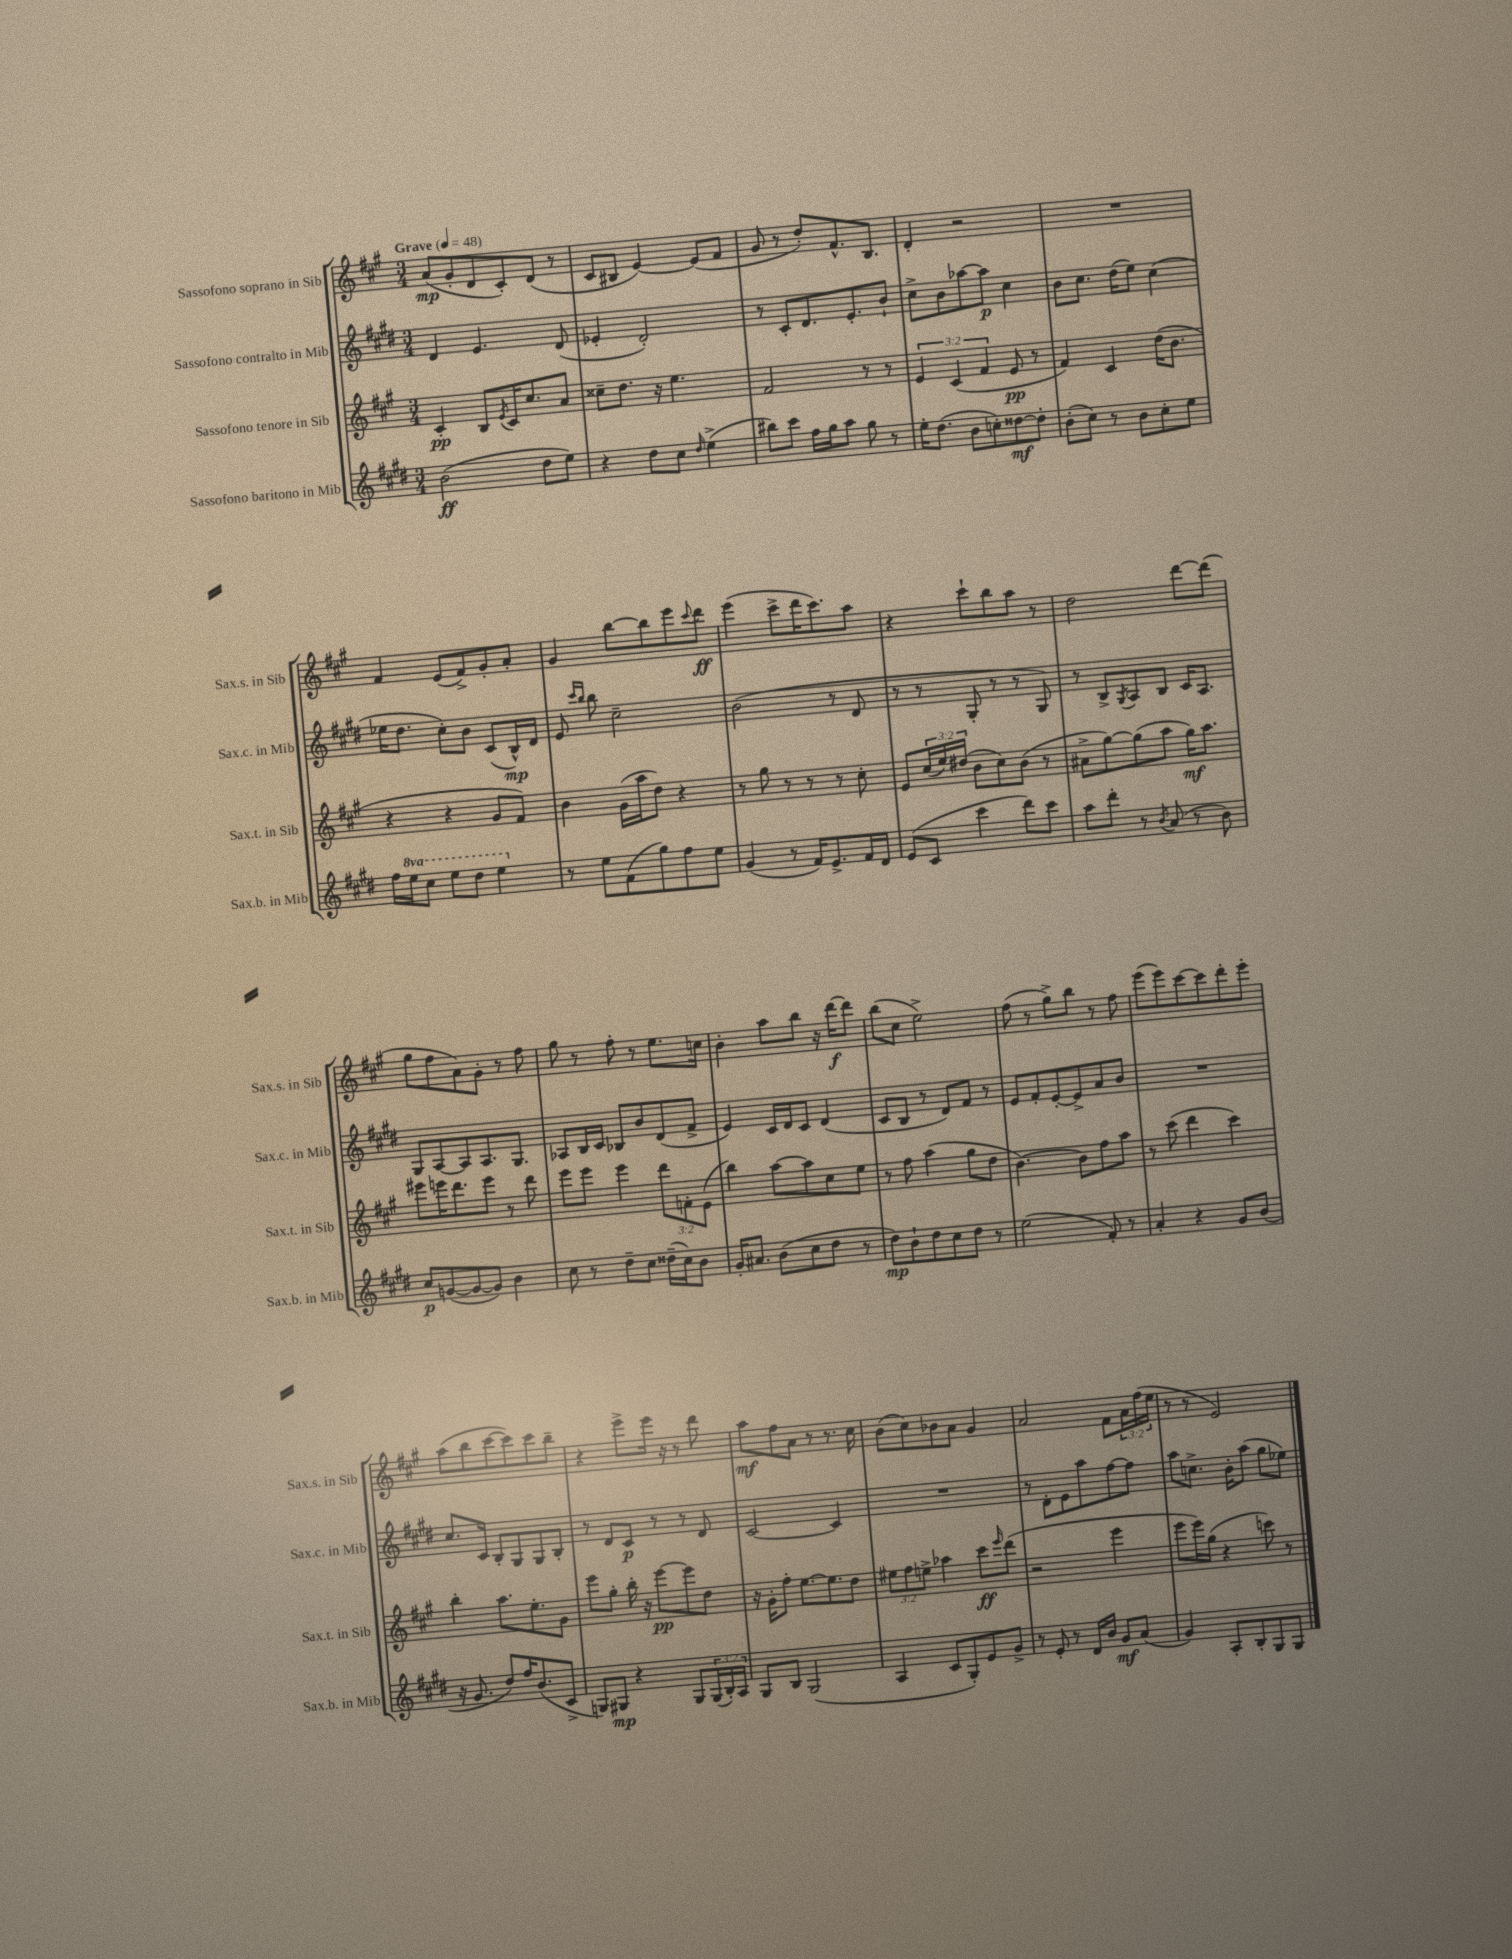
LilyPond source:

<<
\new StaffGroup <<
\new Staff = "s0" \with { instrumentName = "Sassofono soprano in Sib" shortInstrumentName = "Sax.s. in Sib" } {
    \clef treble \key a \major \numericTimeSignature \time 3/4 \override Staff.TupletNumber.text = #tuplet-number::calc-fraction-text \tempo "Grave" 4 = 48
    a'8\mp( gis'8-. d'8 cis'8-.) d'8( r8 |
    cis'8 bis8 e'4~) e'8( fis'8 |
    gis'8 r8 d''8-.) fis'8.-^ b8. |
    d'4-. r2 |
    R2. |
    fis'4 e'8( fis'8->) gis'8-. a'8-. |
    gis'4 b''8~ b''8 e'''8 \appoggiatura { cis'''8 } d'''8\ff |
    e'''4( cis'''8-> d'''16 cis'''8.) a''8 |
    r4 cis'''8-! b''8 a''8 r8 |
    d''2 d'''8~ d'''8( |
    gis''8 fis''8 a'8) gis'8-. r8 fis''8 |
    gis''8 r8 fis''8-. r8 e''8. c''16 |
    b'4-. a''8 b''8 r16 d'''16~\f d'''8 |
    b''8( cis''8 e''2->) |
    fis''8( r8 gis''8->) b''8 r8 fis''8 |
    e'''8( e'''8) cis'''8~ cis'''8 d'''8-. e'''8-. |
    a''8( b''8 cis'''8~ cis'''8) cis'''8 b''8-- |
    r4 e'''8-> e'''16 r16 r8 d'''8 |
    a''8\mf fis''8 a'8 r8 r8. cis''16 |
    b'8( cis''8) bes'8 a'8 gis'4 |
    a'2 fis'8 \tuplet 3/2 { a'16 fis''16( e''16 } |
    r8 r8 e'2) \bar "|." |
}
\new Staff = "s1" \with { instrumentName = "Sassofono contralto in Mib" shortInstrumentName = "Sax.c. in Mib" } {
    \clef treble \key e \major \numericTimeSignature \time 3/4
    dis'4 e'4. dis'8( |
    ees'4-. dis'2-.) |
    r8 cis'8-. dis'8. e'8.-. b'8-! |
    cis''8-> b'8 aes''8~ aes''8\p cis''4 |
    b'8 cis''8. dis''16( e''8) cis''4( |
    ees''16 dis''8. cis''8-.) b'8 cis'8( b16-^\mp) dis'16 |
    e'8 \grace { cis'''16 b''16 } b''8 cis''2-- |
    b'2( r8 dis'8 |
    r8 r8 gis8-. r8 r8 gis8) |
    r8 b8-> \acciaccatura { gis8 } a8 b8 cis'16 a8. |
    gis8 a8~ a8 a8. gis8. |
    aes8 b16 cis'16 bes8 b'8 dis'8( fis'8-> |
    e'4) cis'16 dis'16 cis'8 dis'4( |
    cis'8 b8 r8 dis'8) fis'8 r8 |
    e'8 fis'8-. e'8~-. e'8-> a'8 b'8 |
    R2. |
    cis''8. cis'16 b8-. gis8 gis8 b8-. |
    r8 dis'8 cis'8\p r8 r8 dis'8 |
    cis'2~ cis'4 |
    R2. |
    r8 dis'8-. e'8 a''8 fis''8~ fis''8 |
    a''8 c''8.-> b'16-. a''8( gis''8 ees''8) \bar "|." |
}
\new Staff = "s2" \with { instrumentName = "Sassofono tenore in Sib" shortInstrumentName = "Sax.t. in Sib" } {
    \clef treble \key a \major \numericTimeSignature \time 3/4 \override Staff.TupletNumber.text = #tuplet-number::calc-fraction-text
    cis'4-.\pp b8 \acciaccatura { e'8 } cis'16 cis''8. a'8 |
    cisis''8-- d''8. r16 e''4. |
    fis'2 r8 r8 |
    \tuplet 3/2 { e'4 cis'4( fis'4 } e'8\pp r8 |
    fis'4) cis'4 d''16( b'8. |
    r4 r4 gis'8 fis'8) |
    b'4 gis'16( a''16 d''8) r4 |
    r8 gis''8 r8 r8 r8 cis''8-. |
    e'8 \tuplet 3/2 { cis''16( e''16) dis''16( } b'8 cis''8) b'8( r8 |
    ais'8-> gis''8~) gis''8( a''8 gis''16\mf) a''8. |
    eis'''8 e'''16 d'''8. e'''8 r8 d'''8 |
    e'''8 e'''8 e'''4 \tuplet 3/2 { d'''8 f'8-. e'8( } |
    b''4) a''8~ a''8 cis''8 e''8 |
    r8 fis''8 a''4( gis''8 d''8 |
    b'4.~) b'8 fis''8 a''8 |
    r8 cis'''8( d'''4 cis'''4) |
    b''4-. a''8. e''8.-. gis'8 |
    e'''8 gis''8-. b''16-. r16 e'''8~\pp e'''8 d''8 |
    r16 gis'16-. fis''8-. e''8.~ e''8. d''8 |
    \tuplet 3/2 { eis''8 fis''8 e''8-> } aes''4 cis'''8\ff \grace { e'''16 } d'''8( |
    r2 e'''4 |
    e'''8 e'''16) gis''16( r4 c'''8) r8 \bar "|." |
}
\new Staff = "s3" \with { instrumentName = "Sassofono baritono in Mib" shortInstrumentName = "Sax.b. in Mib" } {
    \clef treble \key e \major \numericTimeSignature \time 3/4 \override Staff.TupletNumber.text = #tuplet-number::calc-fraction-text \set Staff.ottavationMarkups = #ottavation-simple-ordinals
    b'2\ff( dis''8 e''8) |
    r4 dis''8 cis''8 \grace { dis''16 } e''4->( |
    bis''8) cis'''8 fis''16 gis''16 a''8 gis''8 r8 |
    e''16-. dis''8.( b'8 c''8-.) disis''8~\mf disis''8-. |
    b'8-.( cis''8) r8 b'8 cis''8-. e''8 |
    fis''16 \ottava #1 e'''16 cis'''8 e'''8 dis'''8 e'''4 \ottava #0 |
    r8 e''8 fis'8( gis''8) fis''8 e''8 |
    gis'4( r8 fis'16) e'8.-> fis'16 dis'16 |
    e'8( cis'8 cis'''4 dis'''8) cis'''8 |
    a''8 dis'''8-. r8 \acciaccatura { b'8 } a'8( r8 b'8) |
    cis''8\p g'8~( g'8~ g'8) b'4 |
    cis''8 r8 dis''8-- cis''8 disis''16--( cis''16) b'8 |
    gis'16-. ais'8. b'8( cis''8 dis''8 r8 |
    dis''8\mp) b'8-! dis''8 cis''8 dis''8 r8 |
    e''2( fis'8-.) r8 |
    a'4-. r4 gis'8 b'8( |
    r16 gis'8. dis''8) fis''16 b'8.( cis'8-> |
    g8) gis8\mp r4 gis8 \tuplet 3/2 { gis16( b16-.) a16 } |
    gis8 b8 gis2( |
    a4 cis'8 gis8-.) e'8 gis'8-> |
    r8 e'8-. r8 dis'16 b'16 gis'8\mf a'8( |
    gis'4) a8-. b8-. gis8 gis8 \bar "|." |
}
>>
>>
\layout { \context { \Score \remove "Bar_number_engraver" } }
